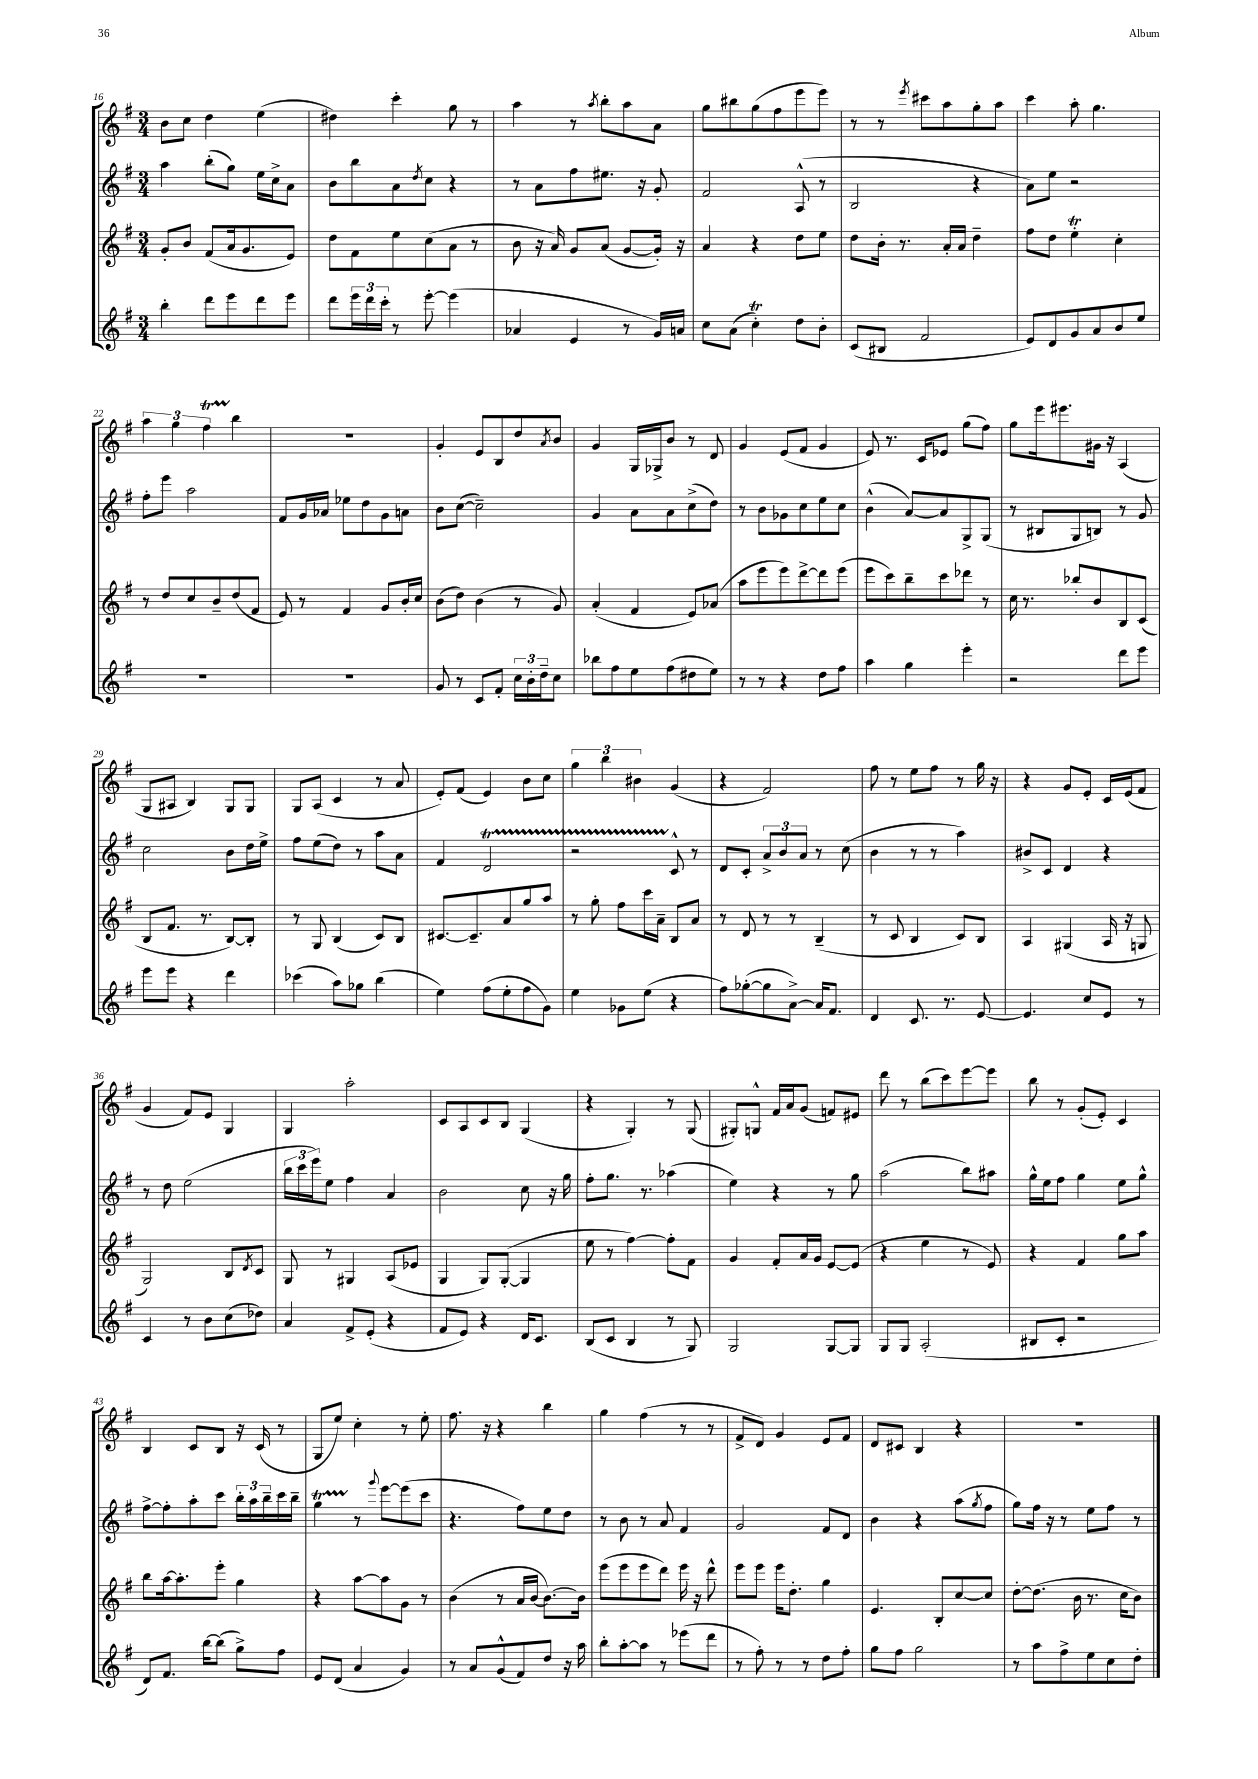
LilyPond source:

<<
\new StaffGroup <<
\new Staff = "s0" {
    \clef treble \key g \major \numericTimeSignature \time 3/4
    b'8 c''8 d''4 e''4( |
    dis''4) c'''4-. g''8 r8 |
    a''4 r8 \acciaccatura { a''8 } b''8-. a''8 a'8 |
    g''8 bis''8 g''8( fis''8 e'''8 e'''8) |
    r8 r8 \acciaccatura { e'''8 } cis'''8 a''8 g''8-. a''8 |
    c'''4 a''8-. g''4. |
    \tuplet 3/2 { a''4 g''4 fis''4\startTrillSpan } b''4\stopTrillSpan |
    R2. |
    g'4-. e'8 b8 d''8 \acciaccatura { a'8 } b'8 |
    g'4 g16 ges16-> b'8 r8 d'8 |
    g'4 e'8( fis'8 g'4 |
    e'8) r8. c'16 ees'8 g''8( fis''8) |
    g''8 e'''16 eis'''8. gis'16 r16 a4( |
    g8 ais8 b4) g8 g8 |
    g8 a8( c'4 r8 a'8 |
    e'8-.) fis'8( e'4) b'8 c''8 |
    \tuplet 3/2 { g''4 b''4 bis'4 } g'4( |
    r4 fis'2) |
    fis''8 r8 e''8 fis''8 r8 g''16 r16 |
    r4 g'8 e'8-. c'16 e'16( fis'8 |
    g'4 fis'8) e'8 g4 |
    g4 a''2-. |
    c'8 a8 c'8 b8 g4( |
    r4 g4-.) r8 g8( |
    gis8-.) g8-^ fis'16 a'16 g'8( f'8) eis'8 |
    d'''8 r8 b''8( c'''8) e'''8~ e'''8 |
    b''8 r8 g'8-.( e'8-.) c'4 |
    b4 c'8 b8 r16 c'16( r8 |
    g8 e''8) c''4-. r8 e''8-. |
    fis''8. r16 r4 b''4 |
    g''4 fis''4( r8 r8 |
    fis'8-> d'8) g'4 e'8 fis'8 |
    d'8 cis'8 b4 r4 |
    R2. \bar "|." |
}
\new Staff = "s1" {
    \clef treble \key g \major \numericTimeSignature \time 3/4
    a''4 b''8-.( g''8) e''16 c''16-> a'8 |
    b'8 b''8 a'8 \acciaccatura { d''8 } c''8 r4 |
    r8 a'8 fis''8 eis''8. r16 g'8-. |
    fis'2 a8-^( r8 |
    b2 r4 |
    a'8) e''8 r2 |
    fis''8-. e'''8 a''2 |
    fis'8 g'16 aes'16 ees''8 d''8 g'8 a'8 |
    b'8 c''8~( c''2--) |
    g'4 a'8 a'8 c''8->( d''8) |
    r8 b'8 ges'8 c''8 e''8 c''8 |
    b'4-^( a'8~) a'8 g8-> g8( |
    r8 bis8 g8 b8) r8 g'8 |
    c''2 b'8 d''16 e''16-> |
    fis''8 e''8( d''8) r8 a''8 a'8 |
    fis'4 d'2\startTrillSpan |
    r2 c'8-^\stopTrillSpan r8 |
    d'8 c'8-. \tuplet 3/2 { a'8-> b'8 a'8 } r8 c''8( |
    b'4 r8 r8 a''4) |
    bis'8-> c'8 d'4 r4 |
    r8 d''8 e''2( |
    \tuplet 3/2 { b''16 c'''16 e'''16) } e''8 fis''4 a'4 |
    b'2 c''8 r16 g''16 |
    fis''8-. g''8. r8. aes''4( |
    e''4) r4 r8 g''8 |
    a''2( b''8) ais''8 |
    g''16-^ e''16 fis''8 g''4 e''8 g''8-^ |
    fis''8~-> fis''8-. a''8-. c'''8 \tuplet 3/2 { b''16-. a''16 b''16-- } c'''16 b''16-- |
    g''4\startTrillSpan r8\stopTrillSpan \appoggiatura { g'''8 } e'''8~ e'''8( c'''8 |
    r4. fis''8) e''8 d''8 |
    r8 b'8 r8 a'8 fis'4 |
    g'2 fis'8 d'8 |
    b'4 r4 a''8( \acciaccatura { g''8 } fis''8 |
    g''8) fis''16 r16 r8 e''8 fis''8 r8 \bar "|." |
}
\new Staff = "s2" {
    \clef treble \key g \major \numericTimeSignature \time 3/4
    g'8-. b'8 fis'8( a'16 g'8. e'8) |
    d''8 fis'8 e''8 c''8( a'8 r8 |
    b'8 r16 a'16) g'8 a'8( g'8~ g'16-.) r16 |
    a'4 r4 d''8 e''8 |
    d''8 b'16-. r8. a'16-. a'16 d''4-- |
    fis''8 d''8 e''4-.\trill c''4-. |
    r8 d''8 c''8 b'8-- d''8( fis'8 |
    e'8) r8 fis'4 g'8 b'16-. c''16 |
    b'8( d''8) b'4( r8 g'8) |
    a'4-.( fis'4 e'8) aes'8( |
    a''8 e'''8 e'''8) d'''8~-> d'''8 e'''8( |
    e'''8 c'''8) b''8-- c'''8 des'''8 r8 |
    c''16 r8. bes''8-. b'8 b8 c'8( |
    b8 fis'8. r8. b8~) b8-. |
    r8 g8 b4( c'8) b8 |
    cis'8.~ cis'8.-- a'8 g''8 a''8 |
    r8 g''8-. fis''8 c'''16 a'16-- b8 a'8 |
    r8 d'8 r8 r8 b4--( |
    r8 c'8 b4 c'8) b8 |
    a4 gis4( a16 r16 g8 |
    g2) b8 \acciaccatura { d'8 } c'8 |
    g8 r8 gis4 a8( ees'8 |
    g4 g8) g8~-.( g4 |
    e''8 r8 fis''4~) fis''8-. fis'8 |
    g'4 fis'8-. a'16 g'16 e'8~ e'8( |
    r4 e''4 r8 e'8) |
    r4 fis'4 g''8 a''8 |
    b''8 a''16~ a''8.-. e'''8-. g''4 |
    r4 a''8~ a''8 g'8 r8 |
    b'4( r8 a'16 b'16~ b'8.~) b'16 |
    e'''8( e'''8 e'''8 d'''8) e'''16 r16 d'''8-^ |
    e'''8 e'''8 e'''16 d''8.-. g''4 |
    e'4. b8-. c''8~ c''8 |
    d''8~-. d''8.( b'16 r8. c''16 b'8) \bar "|." |
}
\new Staff = "s3" {
    \clef treble \key g \major \numericTimeSignature \time 3/4
    b''4-. d'''8 e'''8 d'''8 e'''8 |
    d'''8 \tuplet 3/2 { e'''16 d'''16 c'''16-. } r8 e'''8~-. e'''4( |
    aes'4 e'4 r8 g'16) a'16 |
    c''8 a'8( c''4-.\trill) d''8 b'8-. |
    c'8( bis8 fis'2 |
    e'8) d'8 g'8 a'8 b'8 e''8 |
    R2. |
    R2. |
    g'8 r8 c'8 fis'8-. \tuplet 3/2 { c''16 b'16-. d''16-- } c''8 |
    bes''8 fis''8 e''8 fis''8( dis''8 e''8) |
    r8 r8 r4 d''8 fis''8 |
    a''4 g''4 e'''4-. |
    r2 d'''8 e'''8 |
    e'''8 e'''8 r4 d'''4 |
    ces'''4( a''8) ges''8 b''4( |
    e''4) fis''8( e''8-. fis''8 g'8) |
    e''4 ges'8 e''8( r4 |
    fis''8) ges''8~-.( ges''8 a'8~->) a'16 fis'8. |
    d'4 c'8. r8. e'8~ |
    e'4. c''8 e'8 r8 |
    c'4 r8 b'8 c''8( des''8) |
    a'4 fis'8-> e'8-.( r4 |
    fis'8 e'8) r4 d'16 c'8. |
    b8( c'8 b4 r8 g8) |
    g2 g8~ g8 |
    g8 g8 a2-.( |
    bis8 c'8-. r2 |
    d'8) fis'8. b''16~ b''8( g''8->) fis''8 |
    e'8 d'8( a'4 g'4) |
    r8 a'8 g'8-^( fis'8) d''8 r16 a''16 |
    b''8-. a''8~-. a''8 r8 ees'''8( d'''8 |
    r8 fis''8-.) r8 r8 d''8 fis''8-. |
    g''8 fis''8 g''2 |
    r8 a''8 fis''8-> e''8 c''8 d''8-. \bar "|." |
}
>>
>>
\layout { \context { \Score currentBarNumber = #16 } }
